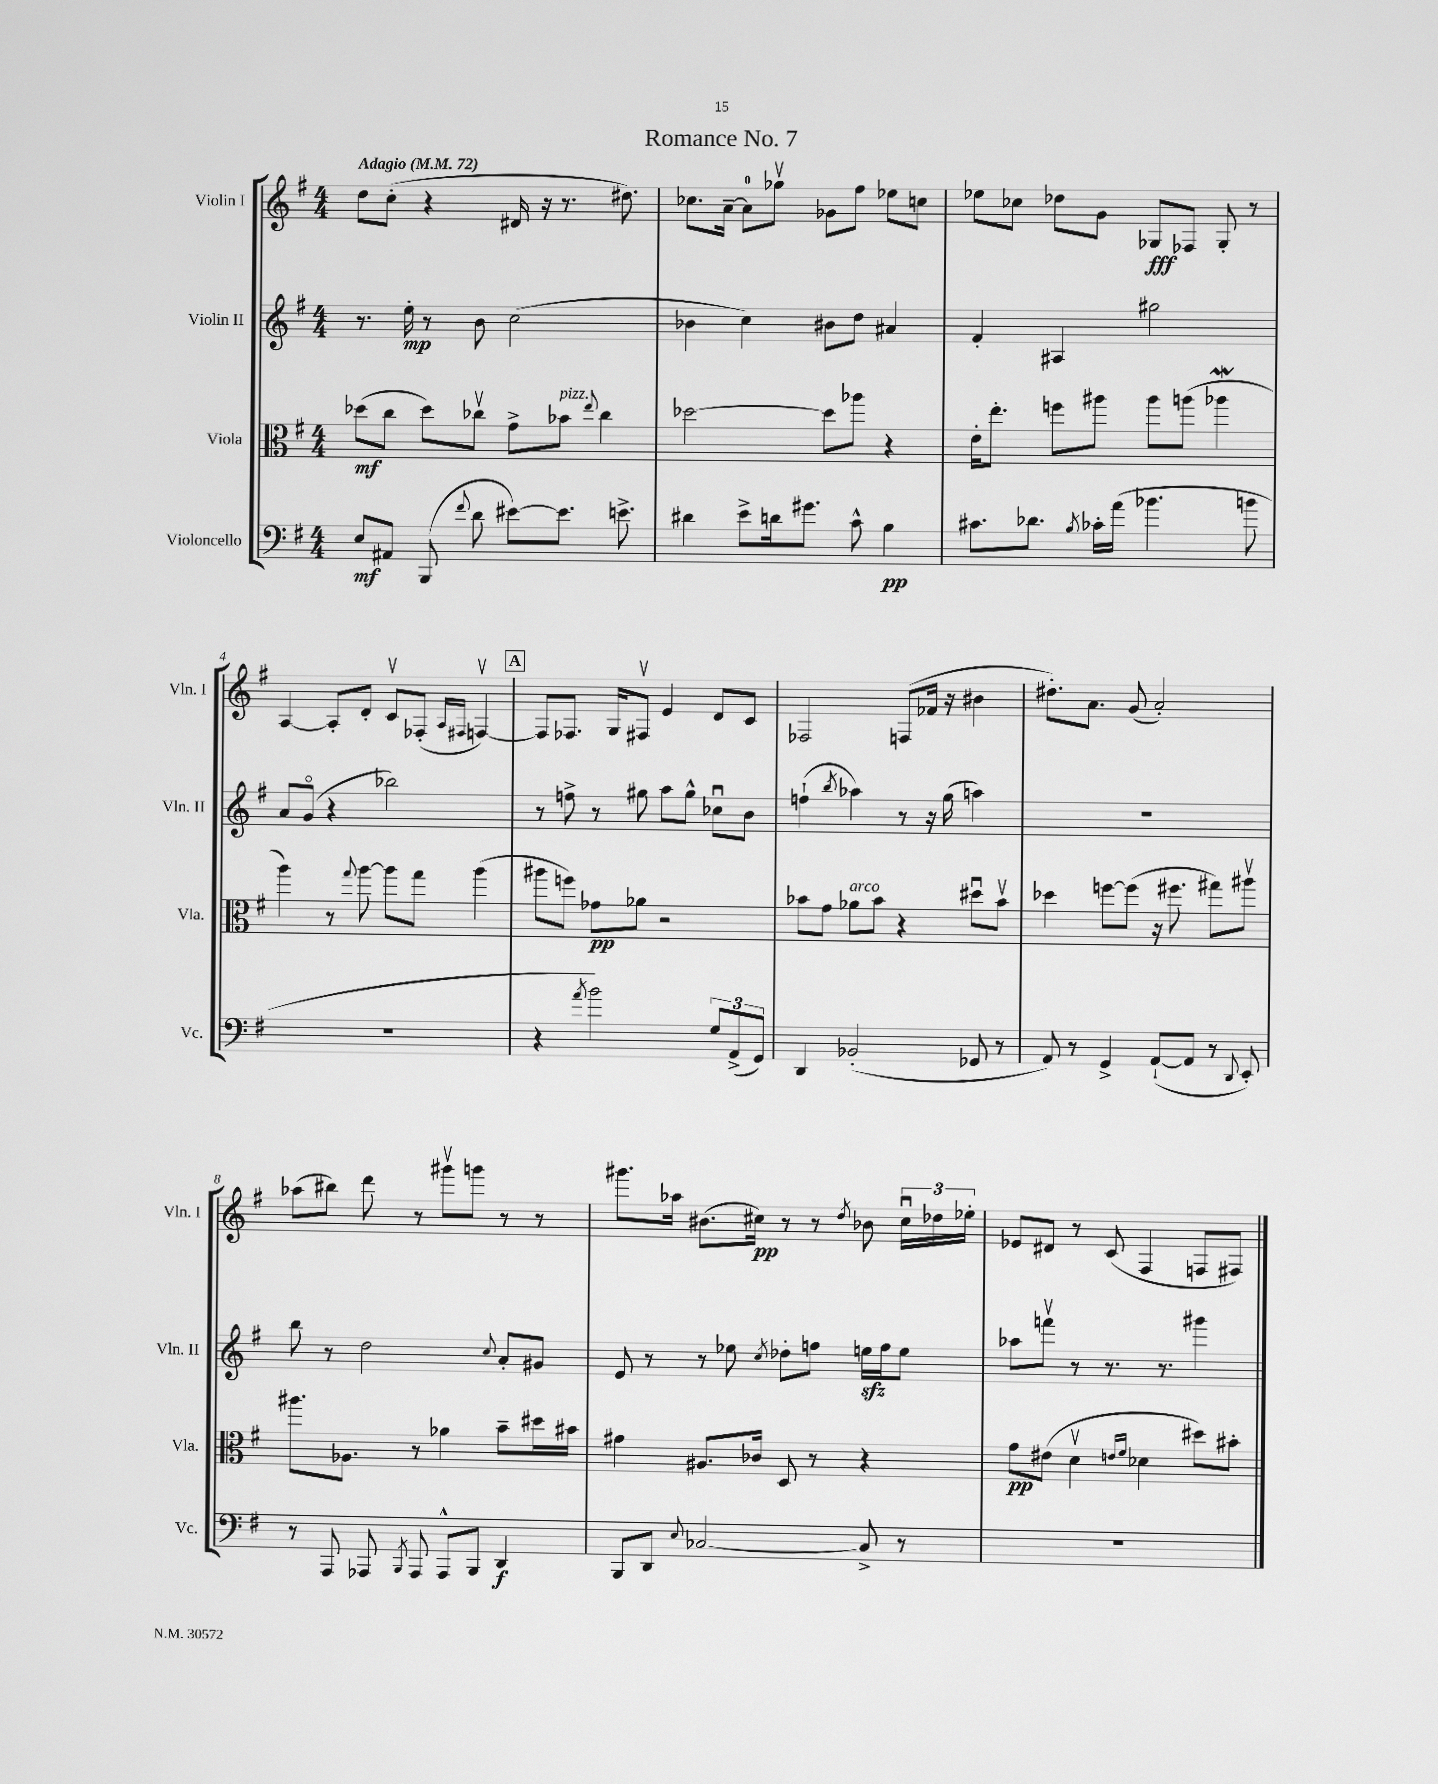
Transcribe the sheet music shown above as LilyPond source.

\header { title = "Romance No. 7" }
<<
\new StaffGroup <<
\new Staff = "s0" \with { instrumentName = "Violin I" shortInstrumentName = "Vln. I" } {
    \clef treble \key g \major \numericTimeSignature \time 4/4 \tempo "Adagio" 4 = 72
    \autoBeamOff d''8[ c''8]-.( r4 dis'16 r16 r8. dis''8.) |
    ces''8.[ a'16]~-- a'8[-0 ges''8]\upbow ges'8[ fis''8] ees''8[ c''8] |
    ees''8[ ces''8] des''8[ g'8] ges8[\fff fes8] ges8-. r8 |
    a4~ a8[-. d'8]-. c'8[\upbow fes8]-.( \grace { a16[ fis16] } f4~\upbow) |
    \mark \markup { \box "A" } f8[ fes8.] g16[ fis8]\upbow e'4 d'8[ c'8] |
    fes2 f8[( fes'16] r16 bis'4 |
    dis''8.[-.) a'8.] g'8( a'2-.) |
    aes''8[( bis''8]) d'''8 r8 gis'''8[\upbow g'''8] r8 r8 |
    gis'''8.[ aes''16] bis'8.[( cis''16]\pp) r8 r8 \acciaccatura { d''8 } bes'8 \tuplet 3/2 { cis''16[\downbow des''16 ees''16]-. } |
    ees'8[ dis'8] r8 c'8( fis4 f8[ fis8]) \bar "|." |
}
\new Staff = "s1" \with { instrumentName = "Violin II" shortInstrumentName = "Vln. II" } {
    \clef treble \key g \major \numericTimeSignature \time 4/4
    \autoBeamOff r8. e''16-.\mp r8 b'8 c''2( |
    bes'4 c''4) bis'8[ d''8] ais'4 |
    fis'4-. ais4 gis''2 |
    a'8[ g'8]\flageolet( r4 bes''2) |
    \mark \markup { \box "A" } r8 f''8-> r8 gis''8 a''8[ gis''8]-^ ces''8[\downbow b'8] |
    f''4-!( \acciaccatura { b''8 } aes''4) r8 r16 g''16( a''4) |
    R1 |
    b''8 r8 d''2 \appoggiatura { c''8 } a'8[-. gis'8] |
    e'8 r8 r8 ees''8 \acciaccatura { c''8 } des''8[-. f''8] e''16[\sfz f''16 e''8] |
    aes''8[ f'''8]\upbow r8 r8. r8. gis'''4 \bar "|." |
}
\new Staff = "s2" \with { instrumentName = "Viola" shortInstrumentName = "Vla." } {
    \clef alto \key g \major \numericTimeSignature \time 4/4
    \autoBeamOff des''8[\mf( c''8] des''8[) ces''8]\upbow g'8[-> bes'8]^\markup { \italic "pizz." } \appoggiatura { e''8 } ces''4 |
    des''2~ des''8[ aes''8] r4 |
    e'16[-. e''8.]-. f''8[ ais''8] ais''8[ a''8]( aes''4\mordent |
    a''4) r8 \appoggiatura { g''8 } a''8~ a''8[ g''8] a''4( |
    \mark \markup { \box "A" } ais''8[ f''8]) ges'8[\pp aes'8] r2 |
    bes'8[ g'8] aes'8[^\markup { \italic "arco" } bes'8] r4 dis''8[\downbow bes'8]\upbow |
    des''4 f''8[~ f''8]( r16 fis''8. gis''8[) ais''8]\upbow |
    ais''8.[ aes8.] r8 aes'4 b'8[-- dis''16 bis'16] |
    gis'4 ais8.[ ces'16] d8 r8 r4 |
    g'8[\pp eis'8]( d'4\upbow \grace { e'16[ fis'16] } des'4 dis''8[) bis'8]-. \bar "|." |
}
\new Staff = "s3" \with { instrumentName = "Violoncello" shortInstrumentName = "Vc." } {
    \clef bass \key g \major \numericTimeSignature \time 4/4
    \autoBeamOff e8[\mf ais,8] b,,8( \appoggiatura { fis'8 } d'8 eis'8[~) eis'8.] e'8.-> |
    dis'4 e'8[-> d'16 gis'8.] c'8-^ b4\pp |
    cis'8.[ des'8.] \acciaccatura { b8 } ces'16[-. a'16]( bes'4. b'8 |
    R1 |
    \mark \markup { \box "A" } r4 \acciaccatura { a'8 } b'2) \tuplet 3/2 { g8[ a,8->( g,8]) } |
    d,4 bes,2-.( ges,8 r8 |
    a,8) r8 g,4-> a,8[~-!( a,8] r8 \appoggiatura { d,8 } e,8-.) |
    r8 a,,8 aes,,8 \acciaccatura { b,,8 } aes,,8 aes,,8[-^ b,,8] d,4\f |
    b,,8[ d,8] \appoggiatura { e8 } ces2~ ces8-> r8 |
    R1 \bar "|." |
}
>>
>>
